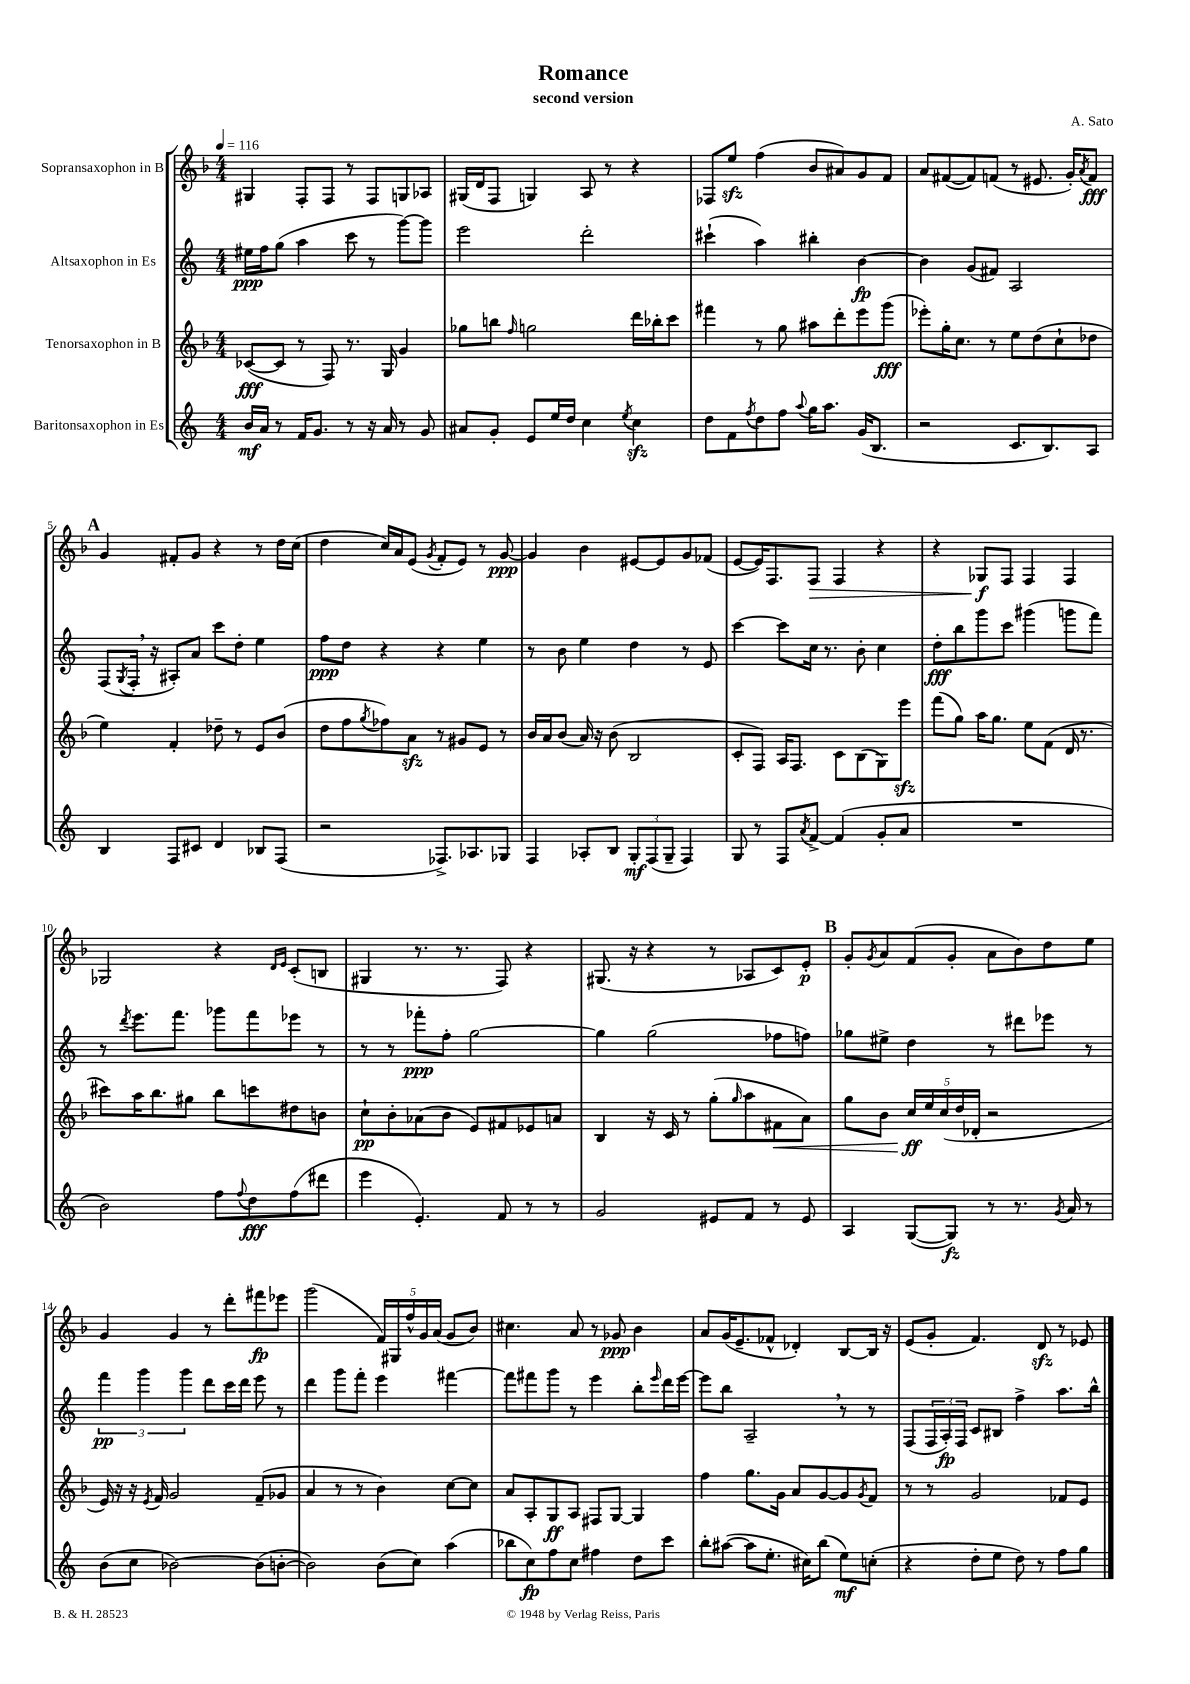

**kern	**dynam	**kern	**dynam	**kern	**dynam	**kern	**dynam
*part4	*part4	*part3	*part3	*part2	*part2	*part1	*part1
*staff4	*staff4	*staff3	*staff3	*staff2	*staff2	*staff1	*staff1
*I"Baritonsaxophon in Es	*	*I"Tenorsaxophon in B	*	*I"Altsaxophon in Es	*	*I"Sopransaxophon in B	*
*clefG2	*	*clefG2	*	*clefG2	*	*clefG2	*
*k[]	*	*k[b-]	*	*k[]	*	*k[b-]	*
*M4/4	*	*M4/4	*	*M4/4	*	*M4/4	*
*MM116	*	*MM116	*	*MM116	*	*MM116	*
=1	=1	=1	=1	=1	=1	=1	=1
16b/LL	mf	([8c-X/L	fff	16ee#X\LL	ppp	4G#X/	.
16a/JJ	.	.	.	16ff\J	.	.	.
8r	.	8c-/J]	.	(8gg\J	.	.	.
16f/KL	.	8r	.	4aa\	.	8F'/L	.
8.g/J	.	.	.	.	.	.	.
.	.	8F/)	.	.	.	8F/J	.
8r	.	8.r	.	8ccc\	.	8r	.
16r	.	.	.	8r	.	8F/L	.
16a/	.	16G/	.	.	.	.	.
8r	.	4g/	.	[8ggg\L)	.	8Gn/	.
8g/	.	.	.	8ggg\J]	.	8A-X/J	.
=2	=2	=2	=2	=2	=2	=2	=2
8a#X/L	.	8gg-X\L	.	2eee\	.	(16G#X/LL	.
.	.	.	.	.	.	16d/J	.
8g'/J	.	8bbn\J	.	.	.	8F/J	.
.	.	16qqff/	.	.	.	.	.
8e/L	.	2ggn\	.	.	.	4Gn/)	.
16ee/L	.	.	.	.	.	.	.
16dd/JJ	.	.	.	.	.	.	.
4cc\	.	.	.	2ddd'\	.	8A/	.
.	.	.	.	.	.	8r	.
8qee/	.	.	.	.	.	.	.
4cczz\	.	16ddd\LL	.	.	.	4r	.
.	.	16bb-X'\J	.	.	.	.	.
.	.	8ccc\J	.	.	.	.	.
=3	=3	=3	=3	=3	=3	=3	=3
8dd\L	.	4fff#X\	.	(4ccc#X`\	.	8F-X/L	.
8f\	.	.	.	.	.	8eezz/J	.
8qff/	.	.	.	.	.	.	.
8dd\	.	8r	.	4aa\)	.	(4ff\	.
8ff\J	.	8gg\	.	.	.	.	.
8qqaa/	.	.	.	.	.	.	.
16gg\KL	.	8aa#X\L	.	4bb#X'\	.	8b-/L	.
8.aa\J	.	.	.	.	.	.	.
.	.	8ddd'\	.	.	.	8a#X/)	.
(16g/KL	.	8eee\	.	[4b\	fp	8g/	.
8.B/J	.	.	.	.	.	.	.
.	.	(8ggg\J	fff	.	.	8f/J	.
=4	=4	=4	=4	=4	=4	=4	=4
2r	.	8eee-X'\L)	.	4b\]	.	8a/L	.
.	.	16gg'\K	.	.	.	([8f#X/	.
.	.	8.cc\J	.	.	.	.	.
.	.	.	.	(8g/L	.	8f#/])	.
.	.	8r	.	8f#X/J)	.	(8fn/J	.
8.c/L	.	8ee\L	.	2A/	.	8r	.
.	.	(8dd\	.	.	.	8.e#X/	.
8.B/)	.	.	.	.	.	.	.
.	.	8cc`\	.	.	.	.	.
.	.	.	.	.	.	16g'/KL)	.
.	.	.	.	.	.	8qa/	.
8A/J	.	8dd-X\J	.	.	.	8f/J	fff
!!LO:LB:g=z
!!LO:REH:place=s1:t=A
=5	=5	=5	=5	=5	=5	=5	=5
4B/	.	4ee\)	.	(8F/L	.	4g/	.
.	.	.	.	8qG/	.	.	.
.	.	.	.	16F',/Jk	.	.	.
.	.	.	.	16r	.	.	.
8F/L	.	4f'/	.	8A#X'/L)	.	8f#X'/L	.
8c#X/J	.	.	.	8a/J	.	8g/J	.
4d/	.	8dd-X~\	.	8ccc\L	.	4r	.
.	.	8r	.	8dd'\J	.	.	.
8B-X/L	.	8e/L	.	4ee\	.	8r	.
(8F/J	.	(8b-/J	.	.	.	16dd\LL	.
.	.	.	.	.	.	(16cc\JJ	.
=6	=6	=6	=6	=6	=6	=6	=6
2r	.	8dd\L	.	8ff\L	ppp	4dd\	.
.	.	8ff\	.	8dd\J	.	.	.
.	.	8qgg/	.	.	.	.	.
.	.	8ff-X\)	.	4r	.	16cc/LL)	.
.	.	.	.	.	.	16a/J	.
.	.	8azz\J	.	.	.	(8e/J	.
.	.	.	.	.	.	8qg/	.
8.F-X^/L)	.	8r	.	4r	.	8f'/L	.
.	.	8g#X/L	.	.	.	8e/J)	.
8.A-X/	.	.	.	.	.	.	.
.	.	8e/J	.	4ee\	.	8r	.
8G-X/J	.	8r	.	.	.	[8g/	ppp
=7	=7	=7	=7	=7	=7	=7	=7
4F/	.	16b-/LL	.	8r	.	4g/]	.
.	.	16a/J	.	.	.	.	.
.	.	(8b-/J	.	8b\	.	.	.
8A-X'/L	.	16a/)	.	4ee\	.	4b-\	.
.	.	16r	.	.	.	.	.
8B/J	.	(8b-\	.	.	.	.	.
12G'/L	mf	2B-/	.	4dd\	.	[8e#X/L	.
(12F/	.	.	.	.	.	.	.
.	.	.	.	.	.	8e#/]	.
12G~/J	.	.	.	.	.	.	.
4F/)	.	.	.	8r	.	8g/	.
.	.	.	.	8e/	.	(8f-X/J	.
=8	=8	=8	=8	=8	=8	=8	=8
8G/	.	8c'/L	.	[4ccc\	.	[8e/L	.
8r	.	8F/J)	.	.	.	16e/K])	.
.	.	.	.	.	.	8.F/	.
8F/L	.	16A/KL	.	8ccc\L]	.	.	.
.	.	8.F/J	.	.	.	.	.
8qa/	.	.	.	.	.	.	.
!	!	!	!	!	!	!	!LO:HP:b
[8f^/J	.	.	.	16cc\Jk	.	8F/J	>
.	.	.	.	8.r	.	.	.
(4f/]	.	8c\L	.	.	.	4F/	.
.	.	(8B-\	.	8b'\	.	.	.
8g'/L	.	8G\)	.	4cc\	.	4r	.
8a/J	.	8eeezz\J	.	.	.	.	.
=9	=9	=9	=9	=9	=9	=9	=9
1r	.	(8fff\L	.	8dd'\L	fff	4r	.
.	.	8gg\J)	.	8bb\	.	.	.
.	.	16aa\KL	.	8ggg\	.	8G-X/L	f
.	.	8.gg\J	.	.	.	.	.
.	.	.	.	8ccc\J	.	8F/J	]
.	.	8ee\L	.	(4ggg#X\	.	4F/	.
.	.	(8f\J	.	.	.	.	.
.	.	16d/	.	8gggn\L	.	4F/	.
.	.	8.r	.	.	.	.	.
.	.	.	.	8fff\J)	.	.	.
!!LO:LB:g=z
=10	=10	=10	=10	=10	=10	=10	=10
2b\)	.	8ccc#X\L)	.	8r	.	2G-X/	.
.	.	.	.	8qddd/	.	.	.
.	.	16aa\K	.	8.eee\L	.	.	.
.	.	8.bb-\	.	.	.	.	.
.	.	.	.	8.fff\J	.	.	.
.	.	8gg#X\J	.	.	.	.	.
8ff\L	.	8bb-\L	.	8ggg-X\L	.	4r	.
8qqff/	.	.	.	.	.	.	.
8dd\	fff	8cccn\	.	8fff\	.	.	.
.	.	.	.	.	.	16qqd/LL	.
.	.	.	.	.	.	16qqe/JJ	.
(8ff\	.	8dd#X\	.	8eee-X\J	.	(8c'/L	.
8ddd#X\J	.	8bn\J	.	8r	.	8Bn/J	.
=11	=11	=11	=11	=11	=11	=11	=11
4eee\	.	8cc`\L	pp	8r	.	4G#X/	.
.	.	8b-'\	.	8r	.	.	.
4.e'/)	.	(8a-X\	.	8fff-X'\L	ppp	8.r	.
.	.	8b-\J	.	8ff'\J	.	.	.
.	.	.	.	.	.	8.r	.
.	.	8e/L)	.	[2gg\	.	.	.
8f/	.	8f#X/	.	.	.	8F/)	.
8r	.	8e-X/	.	.	.	4r	.
8r	.	8an/J	.	.	.	.	.
=12	=12	=12	=12	=12	=12	=12	=12
2g/	.	4B-/	.	4gg\]	.	(8.G#X/	.
.	.	.	.	.	.	16r	.
.	.	16r	.	(2gg\	.	4r	.
.	.	16c/	.	.	.	.	.
.	.	8r	.	.	.	.	.
8e#X/L	.	(8gg'\L	.	.	.	8r	.
.	.	16qqgg/	.	.	.	.	.
8f/J	.	8aa\	.	.	.	8A-X/L	.
!	!	!	!LO:HP:b	!	!	!	!
8r	.	8f#X\	<	8ff-X\L	.	8c/)	.
8e#/	.	8a\J)	.	8ffn\J)	.	8e'/J	p
!!LO:REH:place=s1:t=B
=13	=13	=13	=13	=13	=13	=13	=13
4A/	.	8gg\L	.	8gg-X\L	.	8g'/L	.
.	.	.	.	.	.	8qg/	.
.	.	8b-\J	.	8ee#X^\J	.	8a/	.
([8G/L	.	20cc/LL	ff	4dd\	.	(8f/	.
.	.	20ee/	[	.	.	.	.
.	.	(20cc/	.	.	.	.	.
8G/J])	fz	.	.	.	.	8g'/J	.
.	.	20dd/	.	.	.	.	.
.	.	20d-X'/JJ	.	.	.	.	.
8r	.	2r	.	8r	.	8a\L	.
8.r	.	.	.	8ddd#X\L	.	8b-\)	.
.	.	.	.	8eee-X\J	.	8dd\	.
8qg/	.	.	.	.	.	.	.
16a/	.	.	.	.	.	.	.
8r	.	.	.	8r	.	8ee\J	.
!!LO:LB:g=z
=14	=14	=14	=14	=14	=14	=14	=14
(8b\L	.	16e/)	.	6fff\	pp	4g/	.
.	.	16r	.	.	.	.	.
8cc\J	.	16r	.	.	.	.	.
.	.	.	.	6ggg\	.	.	.
.	.	8qe/	.	.	.	.	.
.	.	16f/	.	.	.	.	.
[2b-X\)	.	2g/	.	.	.	4g/	.
.	.	.	.	6ggg\	.	.	.
.	.	.	.	8ddd\L	.	8r	.
.	.	.	.	16ccc\L	.	8ddd'\L	.
.	.	.	.	16ddd\JJ	.	.	.
(8b-\L]	.	(8f~/L	.	8eee\	.	8fff#X\	fp
[8bn'\J	.	8g-X/J	.	8r	.	8eee-X\J	.
=15	=15	=15	=15	=15	=15	=15	=15
2b\])	.	4a/	.	4ddd\	.	(2ggg\	.
.	.	8r	.	8ggg\L	.	.	.
.	.	8r	.	8fff'\J	.	.	.
(8b\L	.	4b-\)	.	4eee\	.	20f/LL)	.
.	.	.	.	.	.	20G#X/	.
.	.	.	.	.	.	20ff^^/	.
8cc\J)	.	.	.	.	.	.	.
.	.	.	.	.	.	20g/	.
.	.	.	.	.	.	(20a/JJ	.
(4aa\	.	[8cc\L	.	[4fff#X\	.	8g/L	.
.	.	8cc\J]	.	.	.	8b-/J)	.
=16	=16	=16	=16	=16	=16	=16	=16
8bb-X\L	.	8a/L	.	8fff#\L]	.	4.cc#X\	.
8cc\)	fp	8A'/	.	8fff#X\	.	.	.
8ff\	.	8G/	ff	8ggg\J	.	.	.
8cc\J	.	8A/J	.	8r	.	8a/	.
4ff#X\	.	8F#X/L	.	4eee\	.	8r	.
.	.	[8G/J	.	.	.	8g-X/	ppp
8dd\L	.	4G/]	.	8bb'\L	.	4b-\	.
.	.	.	.	16qqeee/	.	.	.
8ccc\J	.	.	.	16ddd\L	.	.	.
.	.	.	.	[16eee\JJ	.	.	.
=17	=17	=17	=17	=17	=17	=17	=17
8bb'\L	.	4ff\	.	8eee\L]	.	8a/L	.
([8aa#X\J	.	.	.	8bb\J	.	(16g/K	.
.	.	.	.	.	.	8.e~/	.
8aa#\L]	.	8.gg\L	.	2A~,/	.	.	.
8.ee'\J	.	.	.	.	.	8f-X^^/J	.
.	.	16g\Jk	.	.	.	.	.
.	.	8a/L	.	.	.	4d-X'/)	.
16cc#X\KL)	.	.	.	.	.	.	.
(8bb\J	.	[8g/	.	.	.	.	.
8ee\L)	mf	8g/]	.	8r	.	[8B-/L	.
.	.	8qg/	.	.	.	.	.
(8ccn'\J	.	8f/J	.	8r	.	16B-/Jk]	.
.	.	.	.	.	.	16r	.
=18	=18	=18	=18	=18	=18	=18	=18
4r	.	8r	.	(8F/L	.	(8e/L	.
.	.	8r	.	24F/L	.	8g'/J	.
.	.	.	.	24A'/)	fp	.	.
.	.	.	.	24F/JJ	.	.	.
8dd'\L	.	2g/	.	8c/L	.	4.f/)	.
8ee\J	.	.	.	8B#X/J	.	.	.
8dd\)	.	.	.	4ff^\	.	.	.
8r	.	.	.	.	.	8dzz/	.
8ff\L	.	8f-X/L	.	8.aa\L	.	8r	.
8gg\J	.	8e/J	.	.	.	8e-X/	.
.	.	.	.	16bb^^\Jk	.	.	.
==	==	==	==	==	==	==	==
*-	*-	*-	*-	*-	*-	*-	*-
